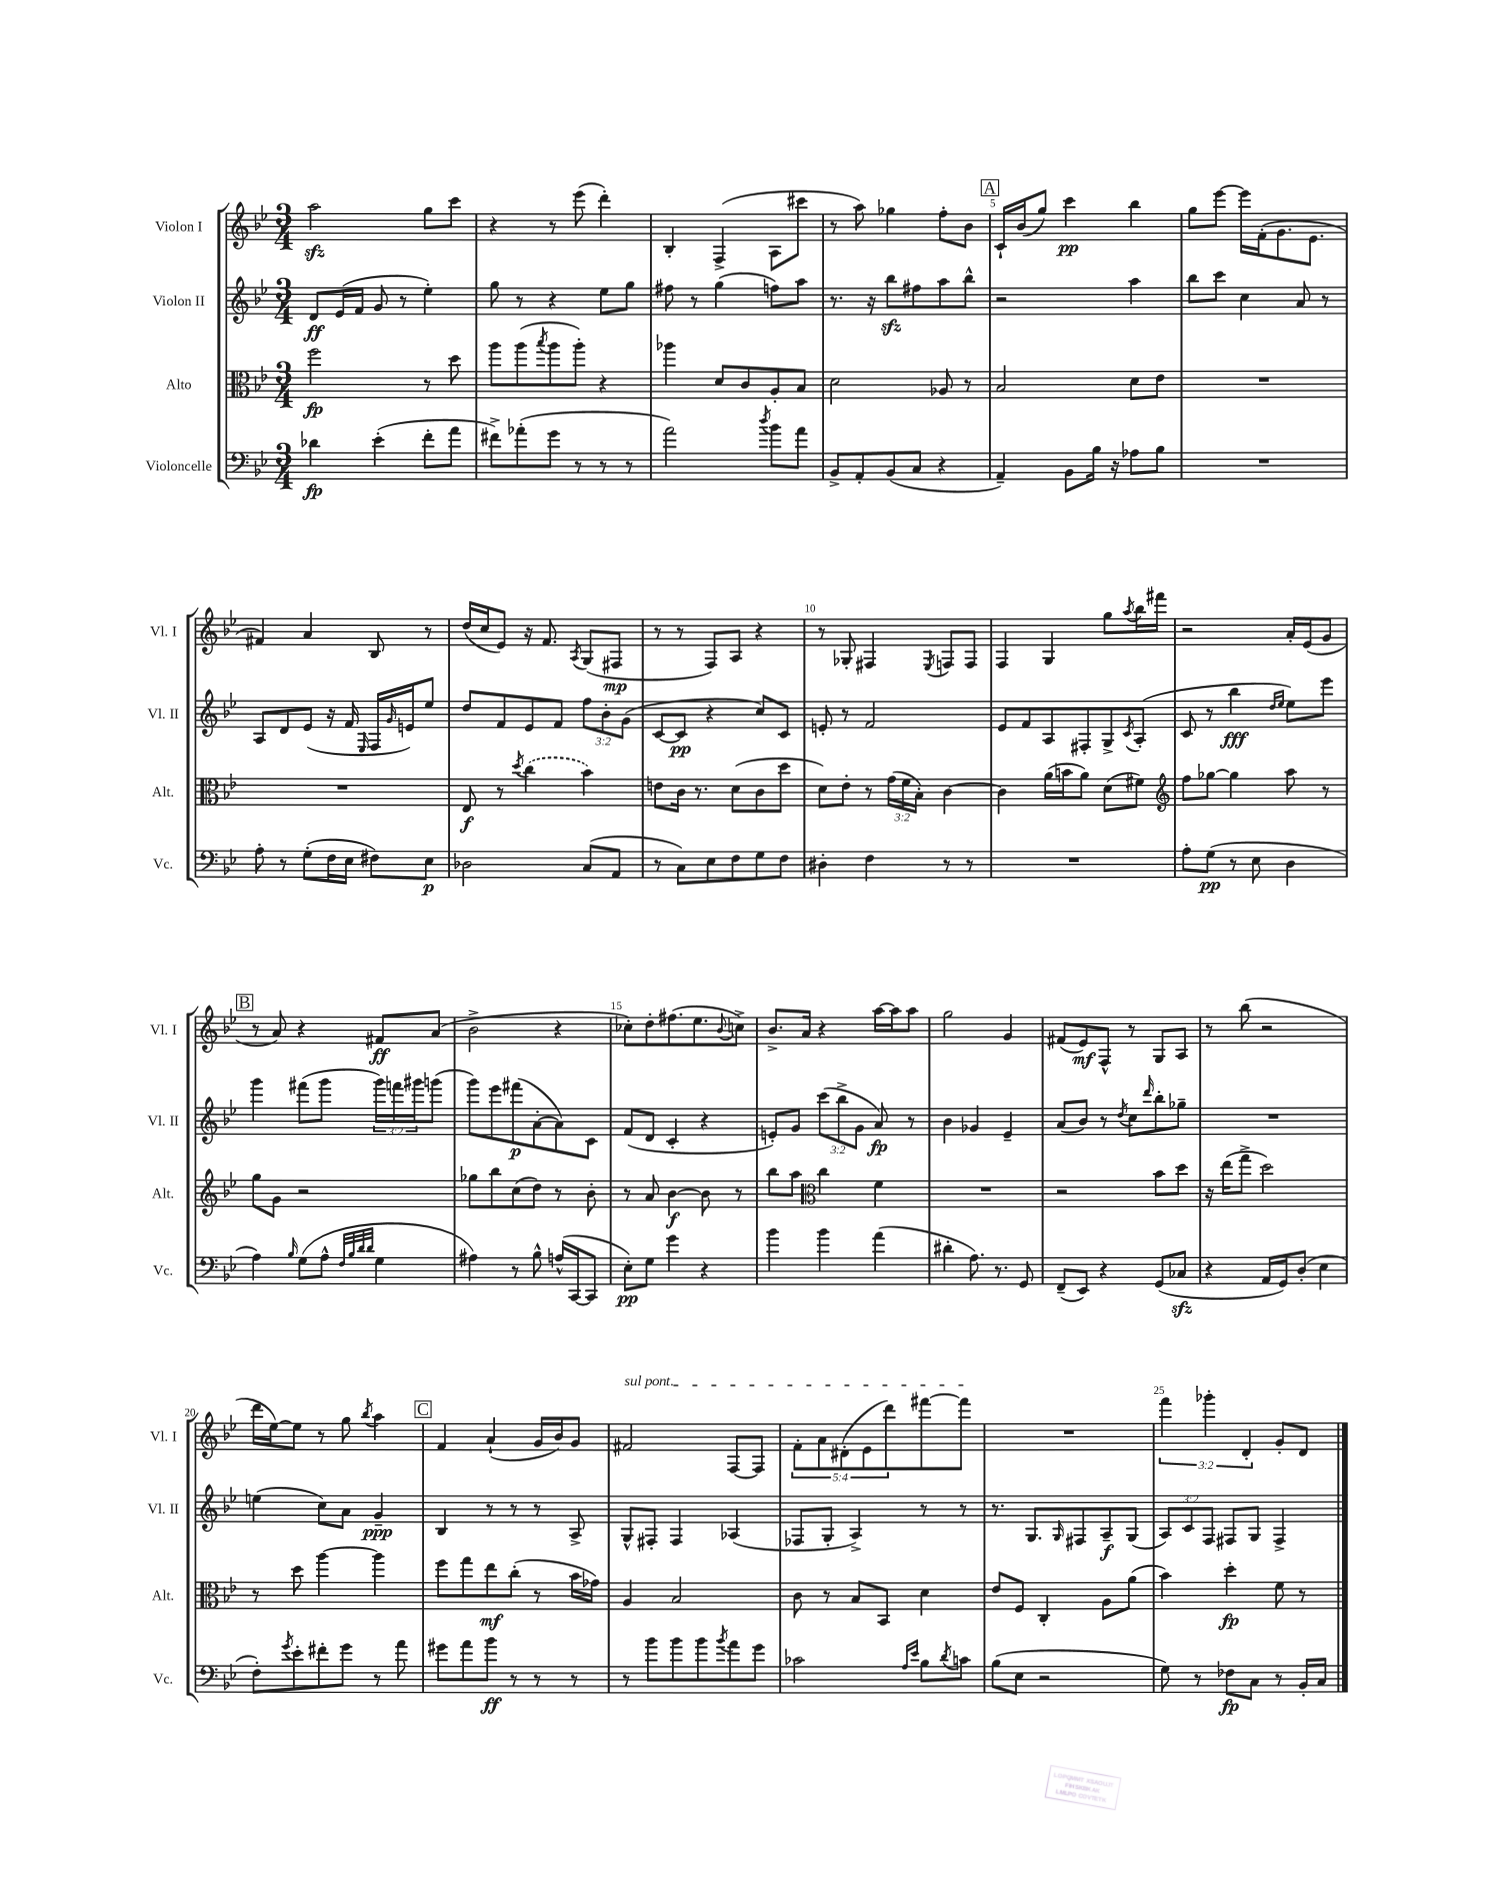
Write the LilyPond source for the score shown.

<<
\new StaffGroup <<
\new Staff = "s0" \with { instrumentName = "Violon I" shortInstrumentName = "Vl. I" } {
    \clef treble \key bes \major \numericTimeSignature \time 3/4 \override Staff.TupletNumber.text = #tuplet-number::calc-fraction-text
    a''2\sfz g''8 c'''8 |
    r4 r8 ees'''8( d'''4-.) |
    bes4-. f4->( a8 cis'''8 |
    r8 a''8) ges''4 f''8-. bes'8 |
    \mark \markup { \box "A" } c'16-! bes'16( g''8) c'''4\pp bes''4 |
    g''8 ees'''8~ ees'''16 f'16-.( g'8. ees'8. |
    fis'4) a'4 bes8 r8 |
    d''16( c''16 ees'8) r16 f'8. \acciaccatura { a8 } g8( fis8\mp |
    r8 r8 f8) a8 r4 |
    r8 ges8-. fis4 \acciaccatura { ees8 } f8 f8 |
    f4 g4 g''8 \acciaccatura { a''8 } bes''16 fis'''16 |
    r2 a'16-. ees'16( g'8 |
    \mark \markup { \box "B" } r8 a'8) r4 fis'8\ff a'8( |
    bes'2-> r4 |
    ces''8-.) d''8-. fis''8.( ees''8. \appoggiatura { bes'8 } c''8->) |
    bes'8.-> a'16 r4 a''16~ a''16 a''8 |
    g''2 g'4 |
    fis'8( ees'8\mf) f8-^ r8 g8 a8 |
    r8 bes''8( r2 |
    d'''16 ees''16~) ees''8 r8 g''8 \acciaccatura { bes''8 } a''4 |
    \mark \markup { \box "C" } f'4 a'4-!( g'16 bes'16) g'8 |
    \once \override TextSpanner.bound-details.left.text = \markup { \italic "sul pont." } fis'2\startTextSpan f8~ f8 |
    \tuplet 5/4 { f'8-. a'8 dis'8-.( ees'8 d'''8) } fis'''8~ fis'''8\stopTextSpan |
    R2. |
    \tuplet 3/2 { f'''4 ges'''4-. d'4-. } g'8-. d'8 \bar "|." |
}
\new Staff = "s1" \with { instrumentName = "Violon II" shortInstrumentName = "Vl. II" } {
    \clef treble \key bes \major \numericTimeSignature \time 3/4 \override Staff.TupletNumber.text = #tuplet-number::calc-fraction-text
    d'8\ff ees'16( f'16 g'8 r8 ees''4-.) |
    g''8 r8 r4 ees''8 g''8 |
    fis''8 r8 g''4( f''8) a''8 |
    r8. r16 bes''8\sfz fis''8 a''8 bes''8-^ |
    \mark \markup { \box "A" } r2 a''4 |
    bes''8 c'''8 c''4 a'8 r8 |
    a8 d'8 ees'8( r16 f'16 \grace { ees16 } f16 \grace { g'16 } e'16) ees''8 |
    d''8 f'8 ees'8 f'8 \tuplet 3/2 { f''8 bes'8-. g'8( } |
    c'8~ c'8\pp r4 c''8) c'8 |
    e'8-. r8 f'2 |
    ees'8 f'8 a8 fis8-. g8-> \acciaccatura { c'8 } a8-.( |
    c'8 r8 bes''4\fff \grace { d''16 ees''16 } ees''8) ees'''8 |
    \mark \markup { \box "B" } g'''4 fis'''8( g'''8 \tuplet 3/2 { g'''16) f'''16 gis'''16 } g'''8( |
    g'''8) ees'''8 fis'''8\p( a'8~-. a'8) c'8 |
    f'8( d'8 c'4-. r4 |
    e'8-.) g'8 \tuplet 3/2 { c'''8( bes''8-> g'8 } a'8\fp) r8 |
    bes'4 ges'4 ees'4-- |
    a'8( bes'8) r8 \acciaccatura { d''8 } c''8 \grace { d'''16 } bes''8-. ges''8-- |
    R2. |
    e''4( c''8) a'8 g'4--\ppp |
    \mark \markup { \box "C" } bes4 r8 r8 r8 a8-> |
    g8-^ fis8-. fis4 aes4( |
    fes8 g8-. a4->) r8 r8 |
    r8. g8. \grace { g16 } fis8 a8--\f g8( |
    \tuplet 3/2 { a8) c'8 f8 } fis8 g8 fis4-> \bar "|." |
}
\new Staff = "s2" \with { instrumentName = "Alto" shortInstrumentName = "Alt." } {
    \clef alto \key bes \major \numericTimeSignature \time 3/4 \override Staff.TupletNumber.text = #tuplet-number::calc-fraction-text
    f''2\fp r8 d''8 |
    a''8 a''8( \acciaccatura { bes''8 } a''8 a''8-.) r4 |
    aes''4 d'8 c'8 a8-. bes8 |
    d'2 aes8 r8 |
    \mark \markup { \box "A" } bes2 d'8 ees'8 |
    R2. |
    R2. |
    ees8\f r8 \acciaccatura { d''8 } \once \slurDashed c''4( bes'4) |
    e'8 c'16 r8. d'8( c'8 d''8 |
    d'8) ees'8-. r8 \tuplet 3/2 { g'16( f'16 bes16-.) } c'4~ |
    c'4 a'16( b'16 a'8) d'8( fis'8) |
    \clef treble f''8 ges''8~ ges''4 a''8 r8 |
    \mark \markup { \box "B" } g''8 g'8 r2 |
    ges''8 bes''8 c''8( d''8) r8 bes'8-. |
    r8 a'8 bes'4~\f bes'8 r8 |
    bes''8 a''8 \clef alto c''4 f'4 |
    R2. |
    r2 bes'8 d''8 |
    r16 ees''16( g''8-> d''2) |
    r8 d''8 a''4~ a''4 |
    \mark \markup { \box "C" } f''8 g''8 ees''8\mf c''8-.( r8 bes'16 ges'16) |
    a4 bes2 |
    c'8 r8 bes8 bes,8 d'4 |
    ees'8 f8 c4-. a8 a'8( |
    bes'4) d''4-.\fp f'8 r8 \bar "|." |
}
\new Staff = "s3" \with { instrumentName = "Violoncelle" shortInstrumentName = "Vc." } {
    \clef bass \key bes \major \numericTimeSignature \time 3/4
    des'4\fp ees'4-.( f'8-. a'8 |
    fis'8->) aes'8-.( g'8 r8 r8 r8 |
    a'2) \acciaccatura { d''8 } bes'8 a'8 |
    bes,8-> a,8-. bes,8( c8 r4 |
    \mark \markup { \box "A" } a,4--) bes,8 bes16 r16 aes8 bes8 |
    R2. |
    a8-. r8 g8-.( f16 ees16 fis8) ees8\p |
    des2 c8( a,8 |
    r8 c8) ees8 f8 g8 f8 |
    dis4-. f4 r8 r8 |
    R2. |
    a8-. g8\pp( r8 ees8 d4 |
    \mark \markup { \box "B" } a4) \grace { bes16 } g8( a8-^ \grace { f32 bes32 d'32 d'32 } g4 |
    ais4) r8 bes8-^ a16-^( c,16~ c,8 |
    ees8-.\pp) g8 g'4 r4 |
    bes'4 bes'4 a'4( |
    dis'4-. a8.) r8. g,8 |
    f,8--( ees,8) r4 g,8( ces8\sfz |
    r4 a,16 g,16) d8-.( ees4 |
    f8-.) \acciaccatura { g'8 } ees'8-. fis'8-. g'8 r8 a'8 |
    \mark \markup { \box "C" } gis'8 a'8 bes'8\ff r8 r8 r8 |
    r8 bes'8 bes'8 bes'8 \acciaccatura { bes'8 } a'8 g'8 |
    ces'2 \grace { a16 ees'16 } bes8 \acciaccatura { d'8 } c'8 |
    bes8( ees8 r2 |
    g8) r8 fes8\fp c8 r8 bes,16-. c16 \bar "|." |
}
>>
>>
\layout { \context { \Score \override BarNumber.break-visibility = ##(#f #t #t) barNumberVisibility = #(every-nth-bar-number-visible 5) } }
